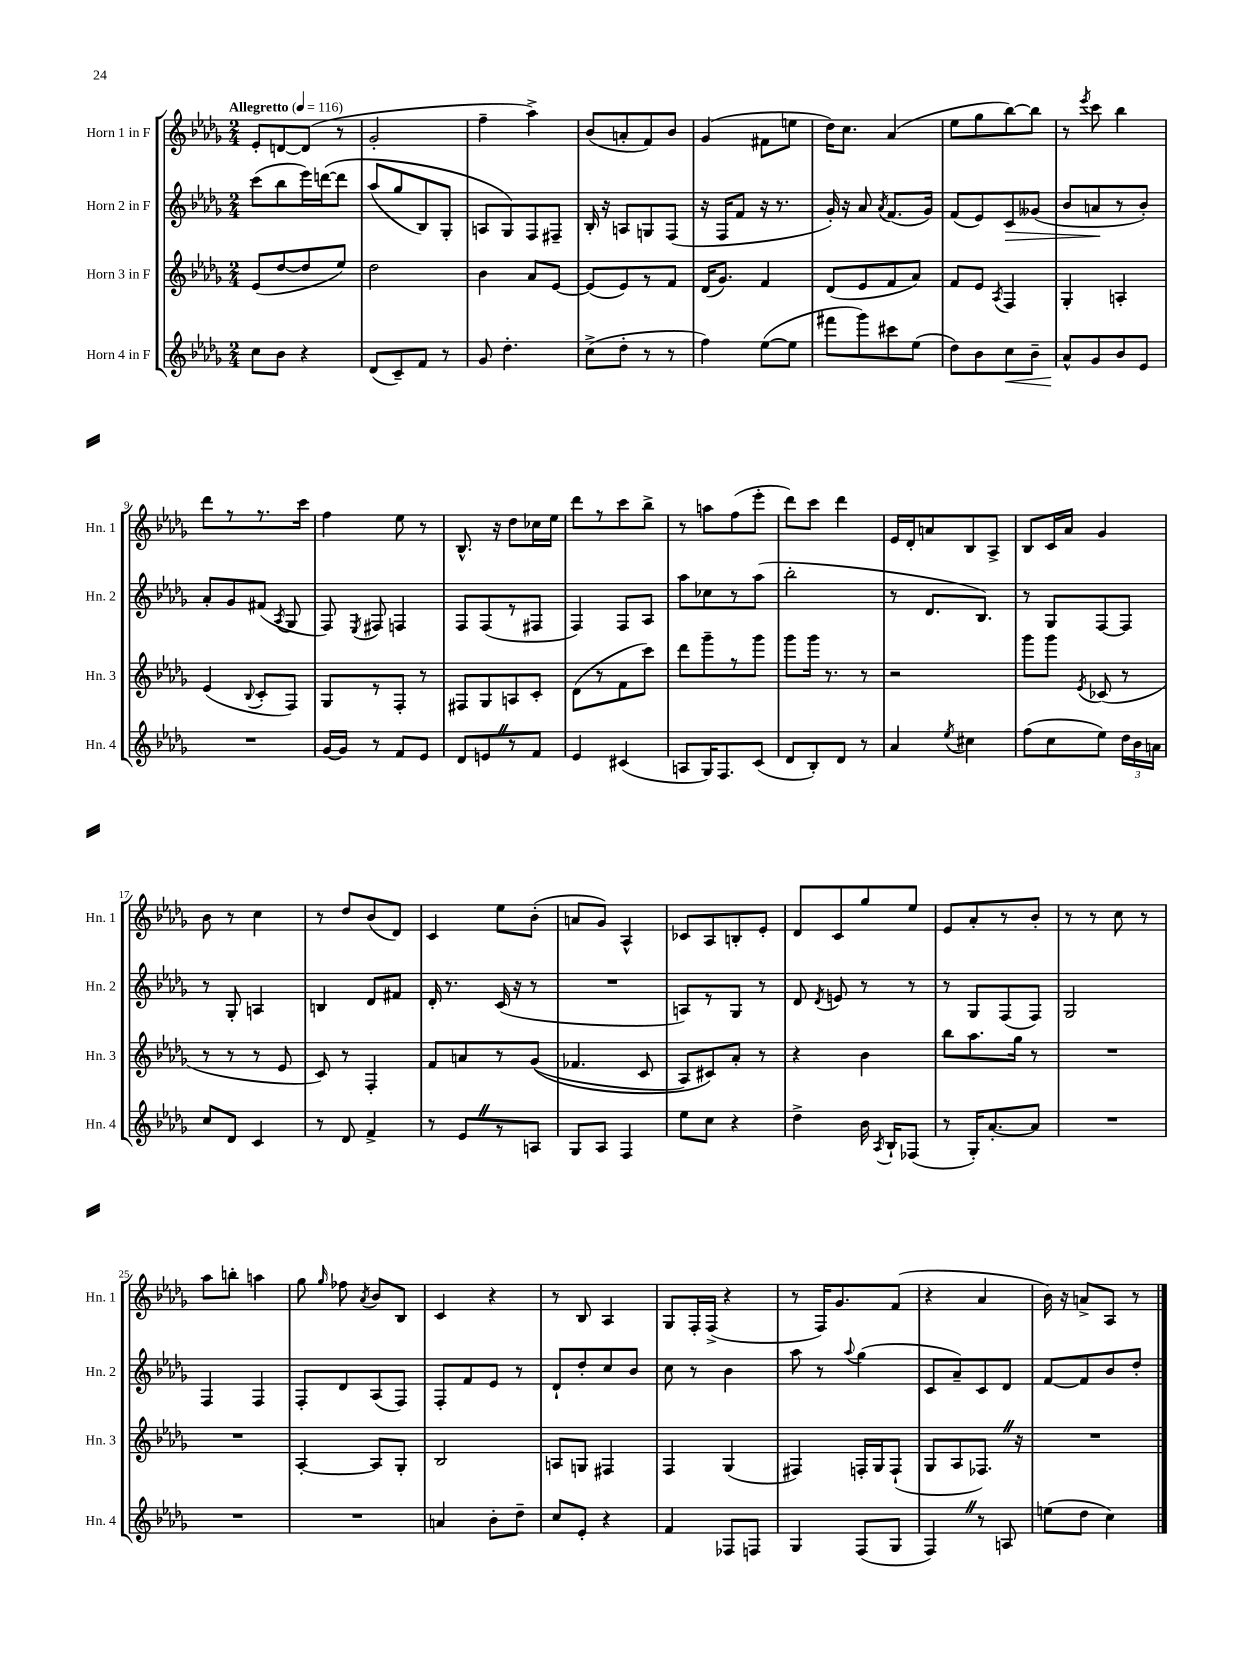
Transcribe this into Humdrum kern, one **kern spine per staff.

**kern	**dynam	**kern	**kern	**dynam	**kern
*part4	*part4	*part3	*part2	*part2	*part1
*staff4	*staff4	*staff3	*staff2	*staff2	*staff1
*I"Horn 4 in F	*	*I"Horn 3 in F	*I"Horn 2 in F	*	*I"Horn 1 in F
*I'Hn. 4	*	*I'Hn. 3	*I'Hn. 2	*	*I'Hn. 1
*clefG2	*	*clefG2	*clefG2	*	*clefG2
*k[b-e-a-d-g-]	*	*k[b-e-a-d-g-]	*k[b-e-a-d-g-]	*	*k[b-e-a-d-g-]
*M2/4	*	*M2/4	*M2/4	*	*M2/4
*MM116	*	*MM116	*MM116	*	*MM116
=1	=1	=1	=1	=1	=1
!	!	!	!	!	!LO:TX:a:B:t=Allegretto
8cc\L	.	(8e-/L	(8ccc\L	.	8e-'/L
8b-\J	.	[8dd-/	8bb-\	.	[8dn/
4r	.	8dd-/]	16eee-\L)	.	(8d/J]
.	.	.	([16dddn\J	.	.
.	.	8ee-/J)	8ddd\J]	.	8r
=2	=2	=2	=2	=2	=2
(8d-/L	.	2dd-\	(8aa-/L	.	2g-'/
8c~/)	.	.	8gg-/	.	.
8f/J	.	.	8B-/)	.	.
8r	.	.	8G-'/J	.	.
=3	=3	=3	=3	=3	=3
8g-/	.	4b-\	8An/L	.	4ff~\
4.dd-'\	.	.	8G-/)	.	.
.	.	8a-/L	8F/	.	4aa-^\)
.	.	[8e-/J	8F#X~/J	.	.
=4	=4	=4	=4	=4	=4
(8cc^\L	.	(8e-/L]	16B-'/	.	(8b-/L
.	.	.	16r	.	.
8dd-'\J	.	8e-/)	8An/L	.	8an'/
8r	.	8r	8Gn/	.	8f/)
8r	.	8f/J	(8F/J	.	8b-/J
=5	=5	=5	=5	=5	=5
4ff\)	.	(16d-/KL	16r	.	(4g-/
.	.	8.g-/J)	16F/KL	.	.
.	.	.	8f/J	.	.
([8ee-\L	.	4f/	16r	.	8f#X\L
.	.	.	8.r	.	.
8ee-\J]	.	.	.	.	8een\J
=6	=6	=6	=6	=6	=6
8fff#X\L	.	(8d-/L	16g-'/)	.	16dd-\KL)
.	.	.	16r	.	8.cc\J
8ggg-\)	.	8e-/	8a-/	.	.
.	.	.	8qa-/	.	.
8ccc#X\	.	8f/	(8.f/L	.	(4a-/
(8ee-\J	.	8a-/J)	.	.	.
.	.	.	16g-/Jk)	.	.
=7	=7	=7	=7	=7	=7
8dd-\L)	.	8f/L	(8f/L	.	8ee-\L
8b-\	.	8e-/J	8e-/)	.	8gg-\
.	.	8qA-/	.	.	.
!	!LO:HP:b	!	!	!LO:HP:b	!
8cc\	<	4F/	8c/	>	[8bb-\)
8b-~\J	.	.	(8g--X/J	.	8bb-\J]
=8	=8	=8	=8	=8	=8
8a-^^/L	.	4G-'/	8b-/L	.	8r
.	.	.	.	.	8qeee-/
8g-/	[	.	8an/	.	8ccc\
8b-/	.	4An'/	8r	]	4bb-\
8e-/J	.	.	8b-'/J)	.	.
!!LO:LB:g=z
=9	=9	=9	=9	=9	=9
2r	.	(4e-/	8a-'/L	.	8ddd-\L
.	.	.	8g-/	.	8r
.	.	8qqB-/	.	.	.
.	.	8c'/L	(8f#X/J	.	8.r
.	.	.	8qA-/	.	.
.	.	8F/J)	8G-/	.	.
.	.	.	.	.	16ccc\Jk
=10	=10	=10	=10	=10	=10
[16g-/LL	.	8G-/L	8F/)	.	4ff\
16g-/JJ]	.	.	.	.	.
.	.	.	8qE-/	.	.
8r	.	8r	8F#X/	.	.
8f/L	.	8F'/J	4Fn/	.	8ee-\
8e-/J	.	8r	.	.	8r
=11	=11	=11	=11	=11	=11
8d-/L	.	8F#X/L	8F/L	.	8.B-^^/
8enZ/	.	8G-/	(8F/	.	.
.	.	.	.	.	16r
8r	.	8An/	8r	.	8dd-\L
8f/J	.	8c'/J	8F#X/J	.	16cc-X\L
.	.	.	.	.	16ee-\JJ
=12	=12	=12	=12	=12	=12
4e-/	.	(8d-\L	4F/)	.	8ddd-\L
.	.	8r	.	.	8r
(4c#X/	.	8f\	8F/L	.	8ccc\
.	.	8ccc\J)	8A-/J	.	8bb-^\J
=13	=13	=13	=13	=13	=13
8An/L	.	8ddd-\L	8aa-\L	.	8r
16G-/K)	.	8ggg-~\	8cc-X\	.	8aan\L
8.F/	.	.	.	.	.
.	.	8r	8r	.	(8ff\
(8c/J	.	8ggg-\J	(8aa-\J	.	8eee-'\J
=14	=14	=14	=14	=14	=14
8d-/L	.	8ggg-\L	2bb-'\	.	8ddd-\L)
8B-'/)	.	16ggg-\Jk	.	.	8ccc\J
.	.	8.r	.	.	.
8d-/J	.	.	.	.	4ddd-\
8r	.	8r	.	.	.
=15	=15	=15	=15	=15	=15
4a-/	.	2r	8r	.	16e-/LL
.	.	.	.	.	16d-'/J
.	.	.	8.d-/L	.	8an/
8qee-/	.	.	.	.	.
4cc#X\	.	.	.	.	8B-/
.	.	.	8.B-/J)	.	.
.	.	.	.	.	8A-^/J
=16	=16	=16	=16	=16	=16
(8ff\L	.	8ggg-\L	8r	.	8B-/L
8cc\	.	8ggg-\J	8G-/L	.	16c/L
.	.	.	.	.	16a-/JJ
.	.	8qe-/	.	.	.
8ee-\J)	.	(8c-X/	[8F/	.	4g-/
24dd-\LL	.	8r	8F/J]	.	.
24b-\	.	.	.	.	.
24an\JJ	.	.	.	.	.
!!LO:LB:g=z
=17	=17	=17	=17	=17	=17
8cc/L	.	8r	8r	.	8b-\
8d-/J	.	8r	8G-'/	.	8r
4c/	.	8r	4An/	.	4cc\
.	.	8e-/	.	.	.
=18	=18	=18	=18	=18	=18
8r	.	8c/)	4Bn/	.	8r
8d-/	.	8r	.	.	8dd-/L
4f^/	.	4F'/	8d-/L	.	(8b-/
.	.	.	8f#X/J	.	8d-/J)
=19	=19	=19	=19	=19	=19
8r	.	8f/L	16d-'/	.	4c/
.	.	.	8.r	.	.
8e-Z/L	.	8an/	.	.	.
8r	.	8r	(16c/	.	8ee-\L
.	.	.	16r	.	.
8An/J	.	((8g-/J	8r	.	(8b-'\J
=20	=20	=20	=20	=20	=20
8G-/L	.	4.f-X/	2r	.	8an/L
8A-/J	.	.	.	.	8g-/J)
4F/	.	.	.	.	4A-^^/
.	.	8c/	.	.	.
=21	=21	=21	=21	=21	=21
8ee-\L	.	8A-/L)	8An/L)	.	8c-X/L
8cc\J	.	8c#X/)	8r	.	8A-/
4r	.	8a-'/J	8G-/J	.	8Bn'/
.	.	8r	8r	.	8e-'/J
=22	=22	=22	=22	=22	=22
4dd-^\	.	4r	8d-/	.	8d-/L
.	.	.	8qd-/	.	.
.	.	.	8en/	.	8c/
16b-\	.	4b-\	8r	.	8gg-/
8qA-/	.	.	.	.	.
16B-`/KL	.	.	.	.	.
(8F-X/J	.	.	8r	.	8ee-/J
=23	=23	=23	=23	=23	=23
8r	.	8bb-\L	8r	.	8e-/L
16G-'/KL)	.	8.aa-\	8G-/L	.	8a-'/
[8.a-'/	.	.	.	.	.
.	.	.	(8F/	.	8r
.	.	16gg-\Jk	.	.	.
8a-/J]	.	8r	8F/J)	.	8b-'/J
=24	=24	=24	=24	=24	=24
2r	.	2r	2G-/	.	8r
.	.	.	.	.	8r
.	.	.	.	.	8cc\
.	.	.	.	.	8r
!!LO:LB:g=z
=25	=25	=25	=25	=25	=25
2r	.	2r	4F/	.	8aa-\L
.	.	.	.	.	8bbn'\J
.	.	.	4F/	.	4aan\
=26	=26	=26	=26	=26	=26
2r	.	[4A-'/	8F'/L	.	8gg-\
.	.	.	.	.	16qqgg-/
.	.	.	8d-/	.	8ff-X\
.	.	.	.	.	8qa-/
.	.	8A-/L]	(8A-/	.	8b-/L
.	.	8G-'/J	8F/J)	.	8B-/J
=27	=27	=27	=27	=27	=27
4an/	.	2B-/	8F'/L	.	4c/
.	.	.	8f/	.	.
8b-'\L	.	.	8e-/J	.	4r
8dd-~\J	.	.	8r	.	.
=28	=28	=28	=28	=28	=28
8cc/L	.	8An/L	8d-`/L	.	8r
8e-'/J	.	8Gn/J	8dd-'/	.	8B-/
4r	.	4F#X/	8cc/	.	4A-/
.	.	.	8b-/J	.	.
=29	=29	=29	=29	=29	=29
4f/	.	4F/	8cc\	.	8G-/L
.	.	.	8r	.	16F'/L
.	.	.	.	.	(16F^/JJ
8F-X/L	.	(4G-/	4b-\	.	4r
8Fn/J	.	.	.	.	.
=30	=30	=30	=30	=30	=30
4G-/	.	4F#X/)	8aa-\	.	8r
.	.	.	8r	.	16F/KL)
.	.	.	.	.	8.g-/
.	.	.	8qqaa-/	.	.
(8F/L	.	16Fn'/LL	(4gg-\	.	.
.	.	16G-/J	.	.	.
8G-/J	.	(8F`/J	.	.	(8f/J
=31	=31	=31	=31	=31	=31
4FZ/)	.	8G-/L	8c/L	.	4r
.	.	8A-/	8a-~/)	.	.
8r	.	8.F-XZ/J)	8c/	.	4a-/
8An/	.	.	8d-/J	.	.
.	.	16r	.	.	.
=32	=32	=32	=32	=32	=32
(8een\L	.	2r	[8f/L	.	16b-\)
.	.	.	.	.	16r
8dd-\J	.	.	8f/]	.	8an^/L
4cc\)	.	.	8b-/	.	8A-/J
.	.	.	8dd-'/J	.	8r
==	==	==	==	==	==
*-	*-	*-	*-	*-	*-
